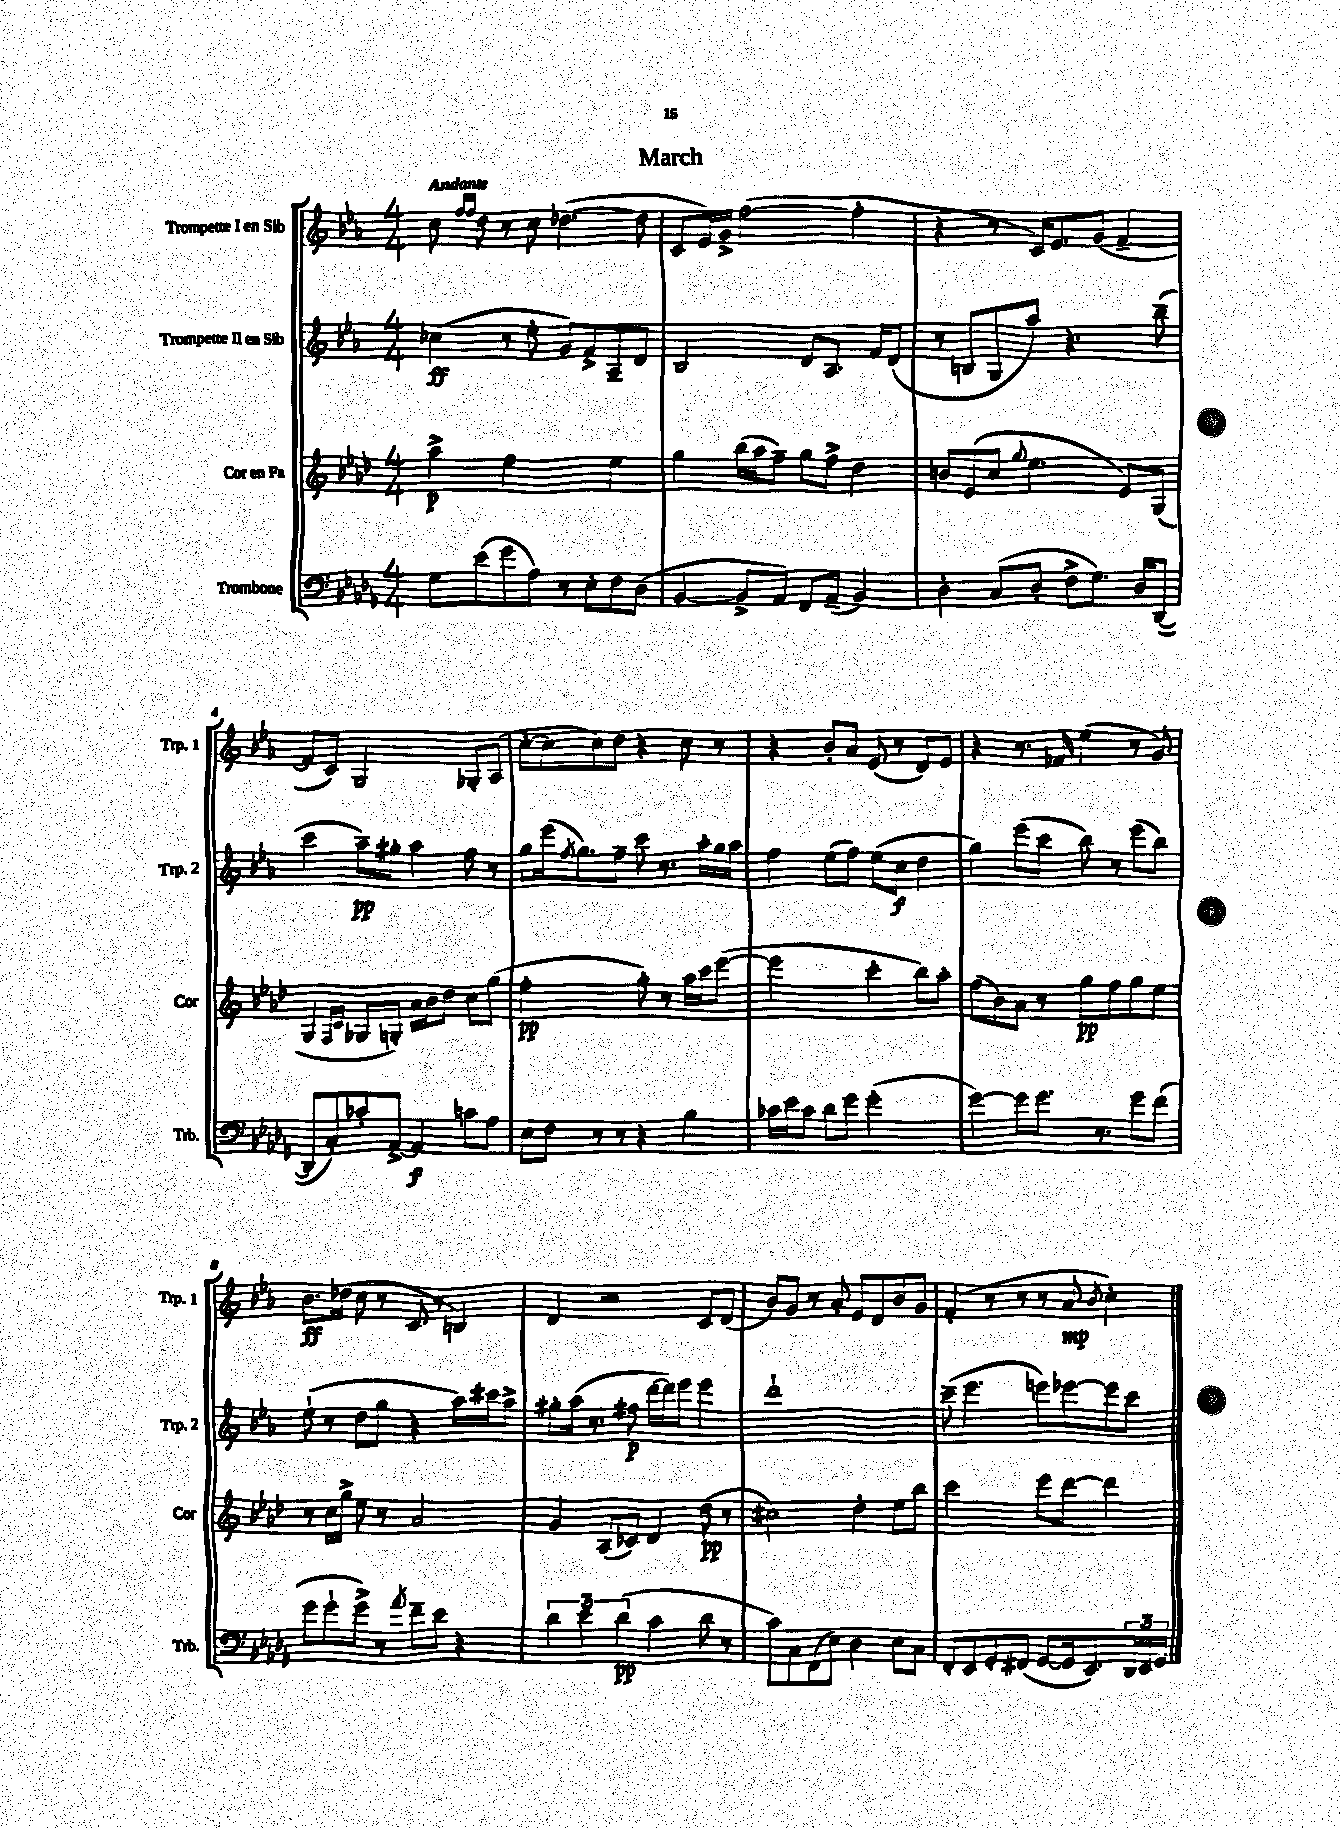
\header { title = "March" }
<<
\new StaffGroup <<
\new Staff = "s0" \with { instrumentName = "Trompette I en Sib" shortInstrumentName = "Trp. 1" } {
    \clef treble \key ees \major \numericTimeSignature \time 4/4 \tempo "Andante"
    c''8 \grace { f''16 f''16 } d''8 r8 c''8 des''4.~( des''8 |
    c'8 ees'16) g'16-> f''2~( f''4-. |
    r4 r8 c'16) ees'8. g'8( f'4~-- |
    f'8 c'8) g2 ges8-. aes8( |
    c''8~-. c''8 c''8) d''8 r4 c''8 r8 |
    r4 bes'8-. aes'8 ees'8( r8 d'8) ees'8 |
    r4 r8. fes'16 ees''4( r8 g'8) |
    bes'8.\ff des''16( c''8 r8 c'8 r8 b4) |
    d'4 r2 c'8 d'8( |
    bes'8) g'8 r8 aes'8-. ees'8 d'8 bes'8 g'8 |
    f'4-.( r8 r8 r8 aes'8\mp \acciaccatura { bes'8 } c''4-.) \bar "|." |
}
\new Staff = "s1" \with { instrumentName = "Trompette II en Sib" shortInstrumentName = "Trp. 2" } {
    \clef treble \key ees \major \numericTimeSignature \time 4/4
    ces''4\ff( r8 ees''8-. g'8) f'8-> aes8-- d'8 |
    bes2 d'8 aes8. f'16 d'8( |
    r8 b8 g8 aes''8) r4. bes''8--( |
    c'''4 aes''8--\pp) gis''8-. aes''4 f''8 r8 |
    g''8 ees'''16( \acciaccatura { f''8 } g''8.) f''8-- c'''8 r8. aes''16-. g''16 aes''16 |
    f''4 ees''8( f''8) ees''8( c''8\f d''4 |
    g''4) ees'''8( c'''8 bes''8) r8 ees'''8( bes''8) |
    ees''8-!( r8 d''8 g''8 r4 aes''16) cis'''16 aes''8-> |
    gis''8-. aes''16( r8. fis''8\p d'''16~ d'''16) ees'''8 ees'''4 |
    d'''1-! |
    c'''8--( ees'''4. e'''8) ees'''8~ ees'''8 c'''8 \bar "|." |
}
\new Staff = "s2" \with { instrumentName = "Cor en Fa" shortInstrumentName = "Cor" } {
    \clef treble \key aes \major \numericTimeSignature \time 4/4
    aes''4->\p f''2 ees''4 |
    g''4 bes''16( aes''16 f''8--) g''8 f''8-> des''4 |
    b'8 ees'8( c''8 \appoggiatura { g''8 } ees''4. ees'8) g8( |
    g4 \grace { f16 c'16 } ges8 g8-.) aes'16 bes'16 des''8 c''8 g''8( |
    f''2-.\pp g''8-.) r8 aes''16 c'''16 ees'''8~( |
    ees'''2 c'''4-. bes''8) aes''8-. |
    f''8( bes'8) aes'8 r8 g''8\pp f''8 g''8 ees''8 |
    r8 c''16 g''16-> ees''8 r8 aes'2 |
    g'4 aes8( ces'8) des'4 des''8\pp( r8 |
    cis''2) des''4-. ees''8 bes''8 |
    c'''2 ees'''8 des'''8~ des'''4 \bar "|." |
}
\new Staff = "s3" \with { instrumentName = "Trombone" shortInstrumentName = "Trb." } {
    \clef bass \key des \major \numericTimeSignature \time 4/4
    ges8 ees'8( ges'8 aes8) r8 ees8-. f8 des8( |
    bes,4~ bes,8-> aes,8) f,8 aes,8--( bes,4) |
    des4-. c8( des8-. f8-> ges8.) des16 des,8~( |
    des,8 c8-.) ces'8-. aes,8~-> aes,4\f c'8 aes8 |
    ees8 f8 r8 r8 r4 bes4 |
    ces'16 ees'16 ces'8 des'8 ges'8 ges'2-.( |
    ges'4~) ges'8 ges'8. r8. ges'8 f'8( |
    ges'8 ges'8-! ges'8->) r8 \acciaccatura { aes'8 } f'8-- ees'8 r4 |
    \tuplet 3/2 { des'4 ees'4 des'4\pp( } c'4 des'8 r8 |
    c'8) c8 f,8( ees8) des4 ees8 c8 |
    f,8-. ees,8 ges,8-. fis,8( ges,8~ ges,16 ees,8.) \tuplet 3/2 { des,16 ees,16 ges,16 } \bar "|." |
}
>>
>>
